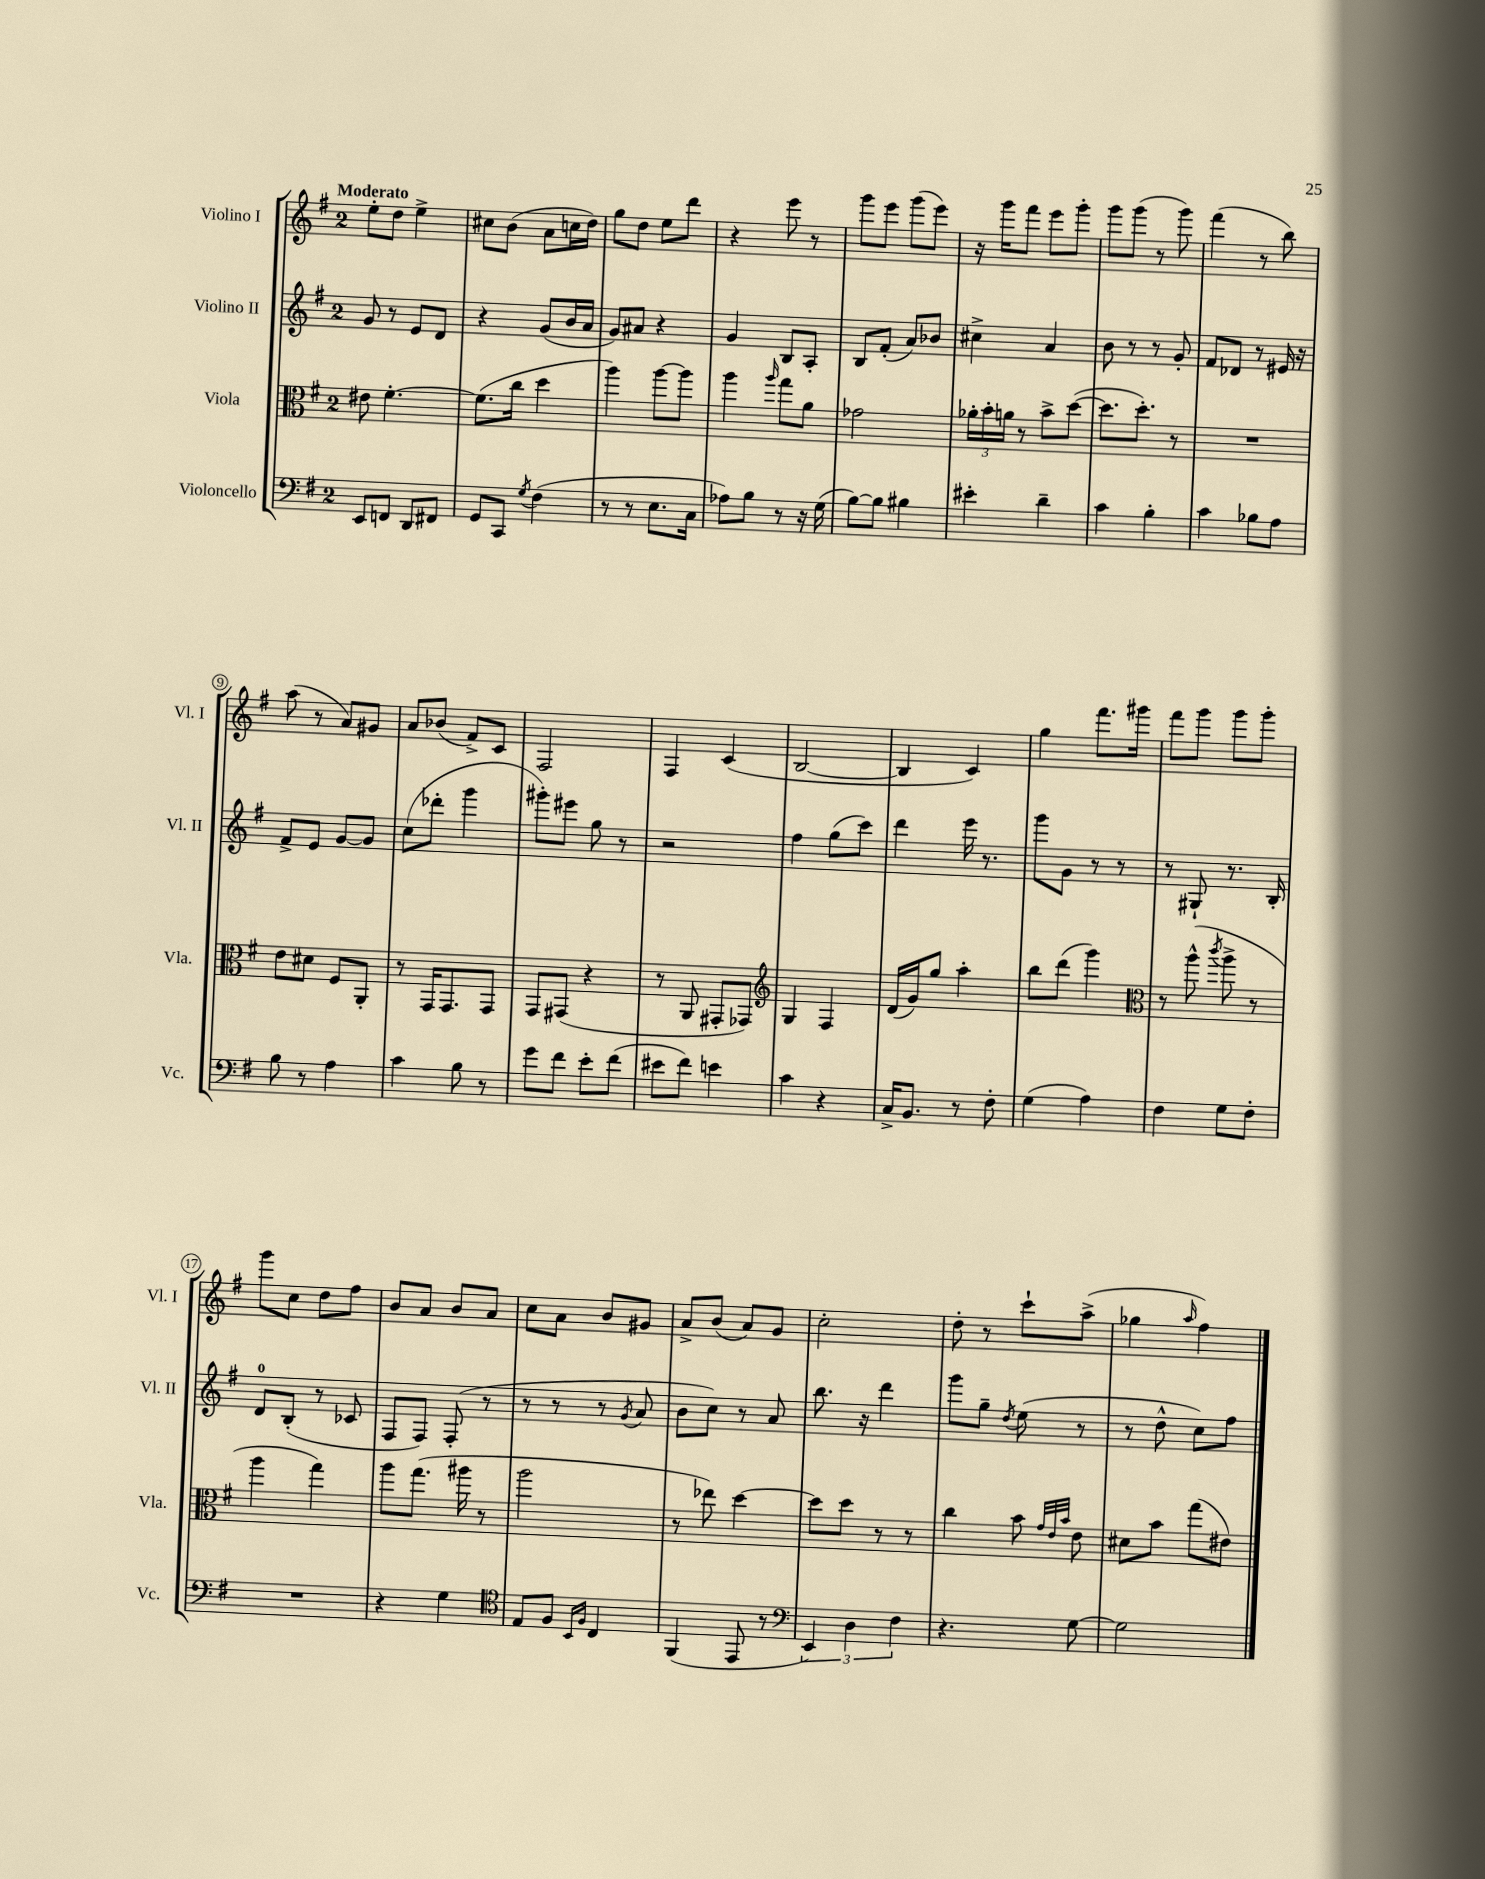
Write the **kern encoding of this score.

**kern	**kern	**kern	**kern
*part4	*part3	*part2	*part1
*staff4	*staff3	*staff2	*staff1
*I"Violoncello	*I"Viola	*I"Violino II	*I"Violino I
*I'Vc.	*I'Vla.	*I'Vl. II	*I'Vl. I
*clefF4	*clefC3	*clefG2	*clefG2
*k[f#]	*k[f#]	*k[f#]	*k[f#]
*M2/4	*M2/4	*M2/4	*M2/4
=1	=1	=1	=1
!	!	!	!LO:TX:a:B:t=Moderato
8EE/L	8e#X\	8g/	8ee'\L
8FFn/J	[4.f#'\	8r	8dd\J
8DD/L	.	8e/L	4ee^\
8FF#X/J	.	8d/J	.
=2	=2	=2	=2
8GG/L	(8.f#\L]	4r	8cc#X\L
8CC/J	.	.	(8b\J
.	16cc\Jk	.	.
8qG/	.	.	.
(4F#\	4dd\	(8g/L	8a\L
.	.	16b/L	16ccn\L
.	.	16a/JJ	16dd\JJ)
=3	=3	=3	=3
8r	4aa\)	8g/L)	8gg\L
8r	.	8a#X/J	8dd\J
8.E\L	[8aa\L	4r	8ee\L
.	8aa\J]	.	8ddd\J
16C\Jk	.	.	.
=4	=4	=4	=4
8A-X\L)	4aa\	4g/	4r
8B\J	.	.	.
.	16qqaa/	.	.
8r	8gg\L	8B/L	8eee\
16r	8a\J	8A'/J	8r
(16G\	.	.	.
=5	=5	=5	=5
[8B\L)	2g-X\	8B/L	8ggg\L
8B\J]	.	(8f#'/J	8eee\J
4B#X\	.	8a/L)	(8ggg\L
.	.	8b-X/J	8eee\J)
=6	=6	=6	=6
4e#X'\	24a-X'\LL	4cc#X^\	16r
.	24b'\	.	.
.	.	.	16ggg\KL
.	24an\JJ	.	.
.	8r	.	8fff#\J
4d~\	8b^\L	4a/	8eee\L
.	([8dd\J	.	8ggg'\J
=7	=7	=7	=7
4c\	8.dd\L]	8b\	8ggg\L
.	.	8r	(8ggg\J
.	8.dd'\J)	.	.
4B'\	.	8r	8r
.	8r	8g'/	8ggg\)
=8	=8	=8	=8
4c\	2r	8f#/L	(4fff#\
.	.	8d-X/J	.
8B-X\L	.	8r	8r
8A\J	.	16e#X/	8bb\)
.	.	16r	.
!!LO:LB:g=z
=9	=9	=9	=9
8B\	8e\L	8f#^/L	(8aa\
8r	8d#X\J	8e/J	8r
4A\	8F#/L	[8g/L	8a/L)
.	8AA'/J	8g/J]	8g#X/J
=10	=10	=10	=10
4c\	8r	(8cc\L	8a/L
.	16GG/KL	8ddd-X'\J	(8b-X/J
.	8.GG/	.	.
8B\	.	4ggg\	8f#^/L)
8r	8GG/J	.	8c/J
=11	=11	=11	=11
8g\L	8GG/L	8ggg#X'\L)	2F#/
8f#\J	(8GG#X/J	8eee#X\J	.
8e'\L	4r	8gg\	.
(8f#\J	.	8r	.
=12	=12	=12	=12
8e#X\L	8r	2r	4F#/
8f#\J)	8AA/	.	.
4en\	8GG#X'/L	.	(4c/
.	8GG-X/J)	.	.
=13	=13	=13	=13
*	*clefG2	*	*
4c\	4G/	4ff#\	[2B/
4r	4F#/	(8gg\L	.
.	.	8ccc\J)	.
=14	=14	=14	=14
16C^/KL	(16d/LL	4ddd\	4B/]
8.BB/J	16g/J)	.	.
.	8gg/J	.	.
8r	4aa'\	16eee\	4c/)
.	.	8.r	.
8F#'\	.	.	.
=15	=15	=15	=15
(4G\	8bb\L	8ggg\L	4gg\
.	(8ddd\J	8g\J	.
4A\)	4ggg\)	8r	8.fff#\L
.	.	8r	.
.	.	.	16ggg#X\Jk
=16	=16	=16	=16
*	*clefC3	*	*
4F#\	8r	8r	8fff#\L
.	(8aa^^\	8G#X`/	8ggg\J
.	8qccc/	.	.
8G\L	8aa^\	8.r	8ggg\L
8F#'\J	8r	.	8ggg'\J
.	.	16B'/	.
!!LO:LB:g=z
=17	=17	=17	=17
2r	4aa\	8d/L	8ggg\L
.	.	(8B'/J	8cc\J
.	4gg\)	8r	8dd\L
.	.	8c-X/	8ff#\J
=18	=18	=18	=18
4r	8aa\L	8F#/L	8b/L
.	(8.gg\J	8F#/J)	8a/J
4G\	.	(8F#'/	8b/L
.	16aa#X\	.	.
.	8r	8r	8a/J
=19	=19	=19	=19
*clefC4	*	*	*
8E/L	2aa\	8r	8cc\L
8F#/J	.	8r	8a\J
16qqBB/LL	.	.	.
16qqF#/JJ	.	.	.
4C/	.	8r	8b/L
.	.	8qg/	.
.	.	8a/	8g#X/J
=20	=20	=20	=20
(4FF#/	8r	8b\L	8a^/L
.	8ee-X\)	8cc\J)	(8b/J
8EE/	[4dd\	8r	8a/L)
8r	.	8a/	8g/J
=21	=21	=21	=21
*clefF4	*	*	*
6EE/)	8dd\L]	8.bb\	2cc'\
.	8dd\J	.	.
6D\	.	.	.
.	.	16r	.
.	8r	4ddd\	.
6F#\	.	.	.
.	8r	.	.
=22	=22	=22	=22
4.r	4cc\	8ggg\L	8dd'\
.	.	8gg~\J	8r
.	.	8qdd/	.
.	8b\	(8ee\	8ccc`\L
.	32qqg/LLL	.	.
.	32qqe/	.	.
.	32qqb/JJJ	.	.
[8G\	8e\	8r	(8aa^\J
=23	=23	=23	=23
2G\]	8d#X\L	8r	4gg-X\
.	8b\J	8dd^^\	.
.	.	.	16qqaa/
.	(8gg\L	8cc\L)	4ff#\)
.	8e#X\J)	8ff#\J	.
==	==	==	==
*-	*-	*-	*-
